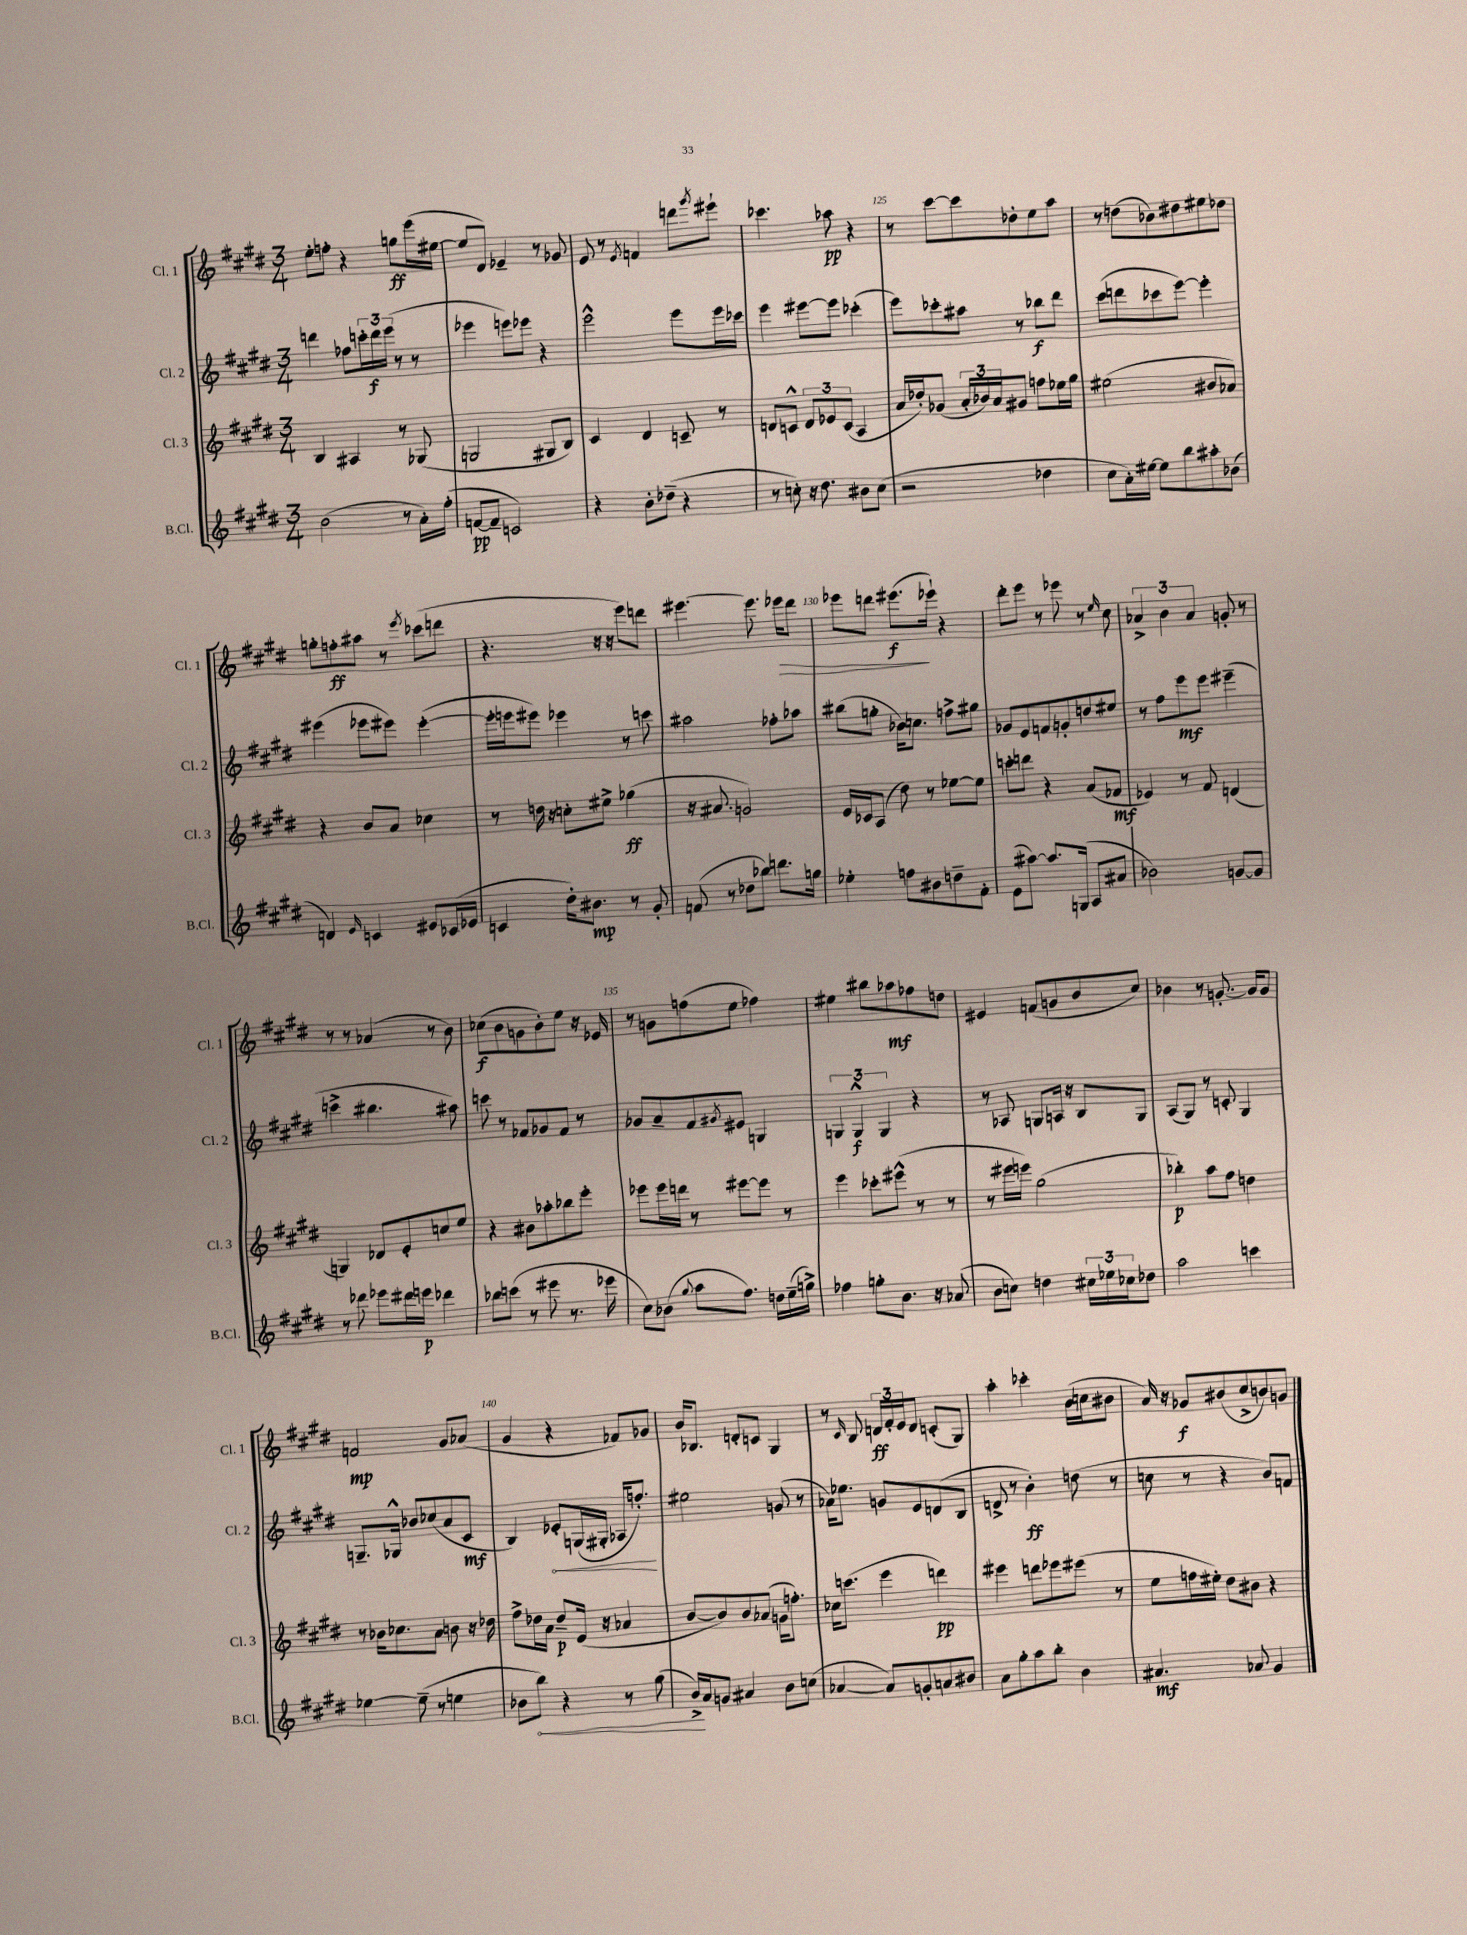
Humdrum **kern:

**kern	**kern	**kern	**kern
*staff4	*staff3	*staff2	*staff1
*clefG2	*clefG2	*clefG2	*clefG2
*k[f#c#g#d#]	*k[f#c#g#d#]	*k[f#c#g#d#]	*k[f#c#g#d#]
*M3/4	*M3/4	*M3/4	*M3/4
(2b\	4B/	4ddd\	8ee'\L
.	.	.	8ff'\J
.	4A#/	8ff-\L	4r
.	.	24ccc'\L	.
.	.	24ddd\	.
.	.	(24eee\JJ	.
8r	8r	8r	8gg\L
16a'\LL)	(8G-/	8r	(16eee\L
(16ff#'\JJ	.	.	[16ee#\JJ
=	=	=	=
[8f/L	2G/	4eee-\	8ee#/]L
8f~/]J	.	.	8d#/J)
2c/)	.	8eee\L)	4e-~/
.	.	8eee-\J	.
.	8G#/L	4r	8r
.	8B/J)	.	8g-/
=	=	=	=
4r	4c#/	2eee^^\	8e/
.	.	.	8r
.	.	.	8qe/
8b'\L	4d#/	.	4f/
(8dd-~\J	.	.	.
4r	8c~/	8eee\L	8ddd\L
.	.	.	8qggg#/
.	8r	16eee\L	8eee#`\J
.	.	16ccc-\JJ	.
=	=	=	=
8r	8d/L	4eee\	4.ccc-\
8cc'\)	8c^^/J	.	.
16r	12d/L	[8eee#\L	.
8.dd#\	.	.	.
.	12e-/	.	.
.	.	8eee#\]J	8aa-\
.	(12c/J	.	.
8b#\L	4A/	(4ccc-'\	4r
(8cc\J	.	.	.
=	=	=	=
2r	16a/LL	8eee\L)	8r
.	16dd-'/J)	.	.
.	(8g-/J	8ccc-'\	[8ccc#\L
.	24a'/LL	8aa#\J	8ccc#\]
.	24b-/)	.	.
.	24a/J	.	.
.	8g#/J	8r	8dd-'\
4dd-\	8ff\L	8bb-\L	8ee\
.	16ee-\L	8ddd#\J	8aa\J
.	16gg#\JJ	.	.
=	=	=	=
8cc#\L	(2ee#\	(8ccc#\L	8r
16a'\L)	.	8ddd\	(8dd\L
[16ee#\JJ	.	.	.
8ee#\]L	.	8ccc-\	8b-\)
8bb\	.	[8eee\J)	8dd#\
8aa#'\	8b#/L	4eee'\]	8ee#\
(8b-\J	8a-/J)	.	8dd-\J
=	=	=	=
4d/)	4r	(4eee#\	8gg'\L
.	.	.	8ff'\
16qqe/	.	.	.
4c/	8b/L	8eee-\L	8aa#\J
.	8a/J	8eee#\J)	8r
.	.	.	8qeee/
8e#/L	4cc-\	([4eee#'\	(8ccc-\L
(16c-/L	.	.	8ddd\J
16e-/JJ	.	.	.
=	=	=	=
4c/	8r	16eee#'\]LL	4.r
.	.	16eee\J	.
.	16dd\	8eee#\J)	.
.	16r	.	.
16dd#'\LK)	8cc'\L	4eee-\	.
8.b#\J	.	.	.
.	8ee#^\J	.	16r
.	.	.	16r
8r	(4gg-\	8r	8eee\L)
8g#'/	.	8ccc\	8ddd\J
=	=	=	=
(8f/	16r	2aa#\	[4.eee#\
.	8.a#/	.	.
8r	.	.	.
8dd-\L	2g/)	.	.
8bb-\J)	.	.	8.eee#\]
8.ddd\L	.	8ff-'\L	.
.	.	.	16eee-\LK
.	.	8aa-\J	8ddd#\J
16gg\Jk	.	.	.
=	=	=	=
4ee-'\	16e/LL	(8bb#\L	8eee-\L
.	16c-/J	.	.
.	(8A/J	8gg'\J	8ddd\J
8ff\L	8dd#\)	16b-\LK)	(8.eee#\L
.	.	8.cc\J	.
8b#\	8r	.	.
.	.	.	16eee-`\Jk)
8dd~\	[8ee-\L	8ff^\L	4r
8f#'\J	8ee-\]J	8gg#\J	.
=	=	=	=
(8e\L	8ccc'\L	8g-/L	8ddd#'\L
[8aa#\J)	8ddd\J	8e/	8eee\J
8.aa#/]L	4r	8f/	8r
.	.	8g'/	8eee-\
(16G/Jk	.	.	.
8A/L	(8a/L	8dd/	8r
.	.	.	16qqee/
8a#/J	8f-/J	8ee#/J	8cc#\
=	=	=	=
2b-\)	4e-/)	8r	6a-^/
.	.	8ff#\L	.
.	.	.	6b\
.	8r	8eee\	.
.	.	.	6a-/
.	8f#/	8eee\J	.
[8g/L	(4d/	(4eee#~\	8g'/
8g/]J	.	.	8r
=	=	=	=
8r	4G/)	4ccc^\	8r
8ddd-\	.	.	8r
8eee-\L	8d-/L	4.bb#\	(4a-/
16ddd#\L	8e'/	.	.
16eee\JJ	.	.	.
4ddd-\	8cc/	.	8r
.	8ee/J	8aa#\)	8b\)
=	=	=	=
8bb-\L	4r	8ccc\	(8cc-\L
(8ccc\J	.	8r	8b\
8r	8b#\L	8f-/L	8g\
8eee#\	8aa-'\	8g-/	8b'\)
8.r	8bb-\	8f-/J	8ee\J
.	8eee'\J	8r	16r
16eee-\	.	.	16e-/
=	=	=	=
8cc#\L)	8eee-\L	8g-/L	8r
(8b-\J	16eee-\L	8a~/	8g\L
.	16ddd\JJ	.	.
8qqgg#/	.	.	.
8aa\L	8r	8f#/	(8ff\
.	.	8qg#/	.
8.ff#\J)	[8eee#\L	8e#/J	8ee\J
.	8eee#\]J	4G/	4ff-\)
16dd\LL	.	.	.
(16ee~\	8r	.	.
16gg^\JJ)	.	.	.
=	=	=	=
4ff-\	4eee\	6G/	4ee#\
.	.	6G^^/	.
8gg'\L	8ccc-'\L	.	8bb#\L
.	.	6G/	.
8.b\J	(8eee#^^\J	.	8aa-\
.	8r	4r	8ff-\
16r	.	.	.
(8a-/	8r	.	8dd\J
=	=	=	=
8b\L	8r	8r	4e#/
8cc\J)	16eee#\LL	8A-/	.
.	16eee\JJ)	.	.
4dd\	(2gg#\	8G/L	(8f/L
.	.	16A/Jk	8g/
.	.	16r	.
24cc#\LL	.	8B/L	8b/
24ee-\	.	.	.
24cc-\J	.	.	.
8dd-\J	.	8G/J	8cc#/J)
=	=	=	=
2aa\	4bb-'\)	(8A/L	4b-\
.	.	8G#/J)	.
.	8aa\L	8r	8r
.	8ff#\J	8c'/	[8.g'/
4ccc\	4dd\	4G#/	.
.	.	.	16g/]LK
.	.	.	8g/J
=	=	=	=
[4ee-\	8r	8.G~/L	2f/
.	16b-\LK	.	.
.	8.cc-\	16G-^^/Jk	.
(8ee-~\]	.	8b-/L	.
8r	8a\J	(8cc-/	.
4ee\	8b\	8a/	8g#/L
.	16r	8c#/J	(8a-/J
.	16dd-\	.	.
=	=	=	=
8b-\L	8ff#^\L	4B/)	4g#/
8bb\J)	16dd-\L	.	.
.	16a\JJ	.	.
4r	8dd-~/L	8e-'/L	4r
.	(16e/Jk	(16G/L	.
.	16r	16G#'/JJ	.
8r	4a-/	16A-/LK	8f-/L)
.	.	8.ff'/J)	.
(8gg#\	.	.	8g-/J
=	=	=	=
16b^/LL)	[8b/L	2ee#\	16b/LK
16a/J	.	.	8.B-/J
8g/J	8b/])	.	.
4a#/	8b/	.	8d'/L
.	(8a-/J	.	8c/J
8b\L	16g\LK	(8g/	4G#/
.	8.ff'\J)	.	.
(8cc\J	.	8r	.
=	=	=	=
[4a-/	16cc-\LK	16a-\LK)	8r
.	(8.ccc\J	8.ee-\J	.
.	.	.	16qqc#/
.	.	.	8B/
8a-/]L)	4eee\	8g/L	24d/LL
.	.	.	24f#'/
.	.	.	24e/J
8g'/	.	8e/	8d/J
8a/	4ddd\)	(8d/	(8c'/L
8b#/J	.	8B/J	8G#/J)
=	=	=	=
8a\L	4eee#\	8d^/	4aa'\
8gg#'\	.	8r	.
8aa\	8ddd\L	4b'\)	4ccc-'\
8bb'\J	8eee-\	.	.
4b\	(8eee#\J	(8dd\	(16b\LL
.	.	.	16cc\J
.	8r	8r	8b#\J
=	=	=	=
4.a#/	8ee\L	8cc\	16a/)
.	.	.	16r
.	16ff\L	8r	8g-/L
.	16ee#'\JJ)	.	.
.	8dd#\L	4r	(8b#/
8a-/	8b#\J	.	8cc#^/
4g#/	4r	8b/L)	8b/)
.	.	8f/J	8g/J
==	==	==	==
*-	*-	*-	*-
